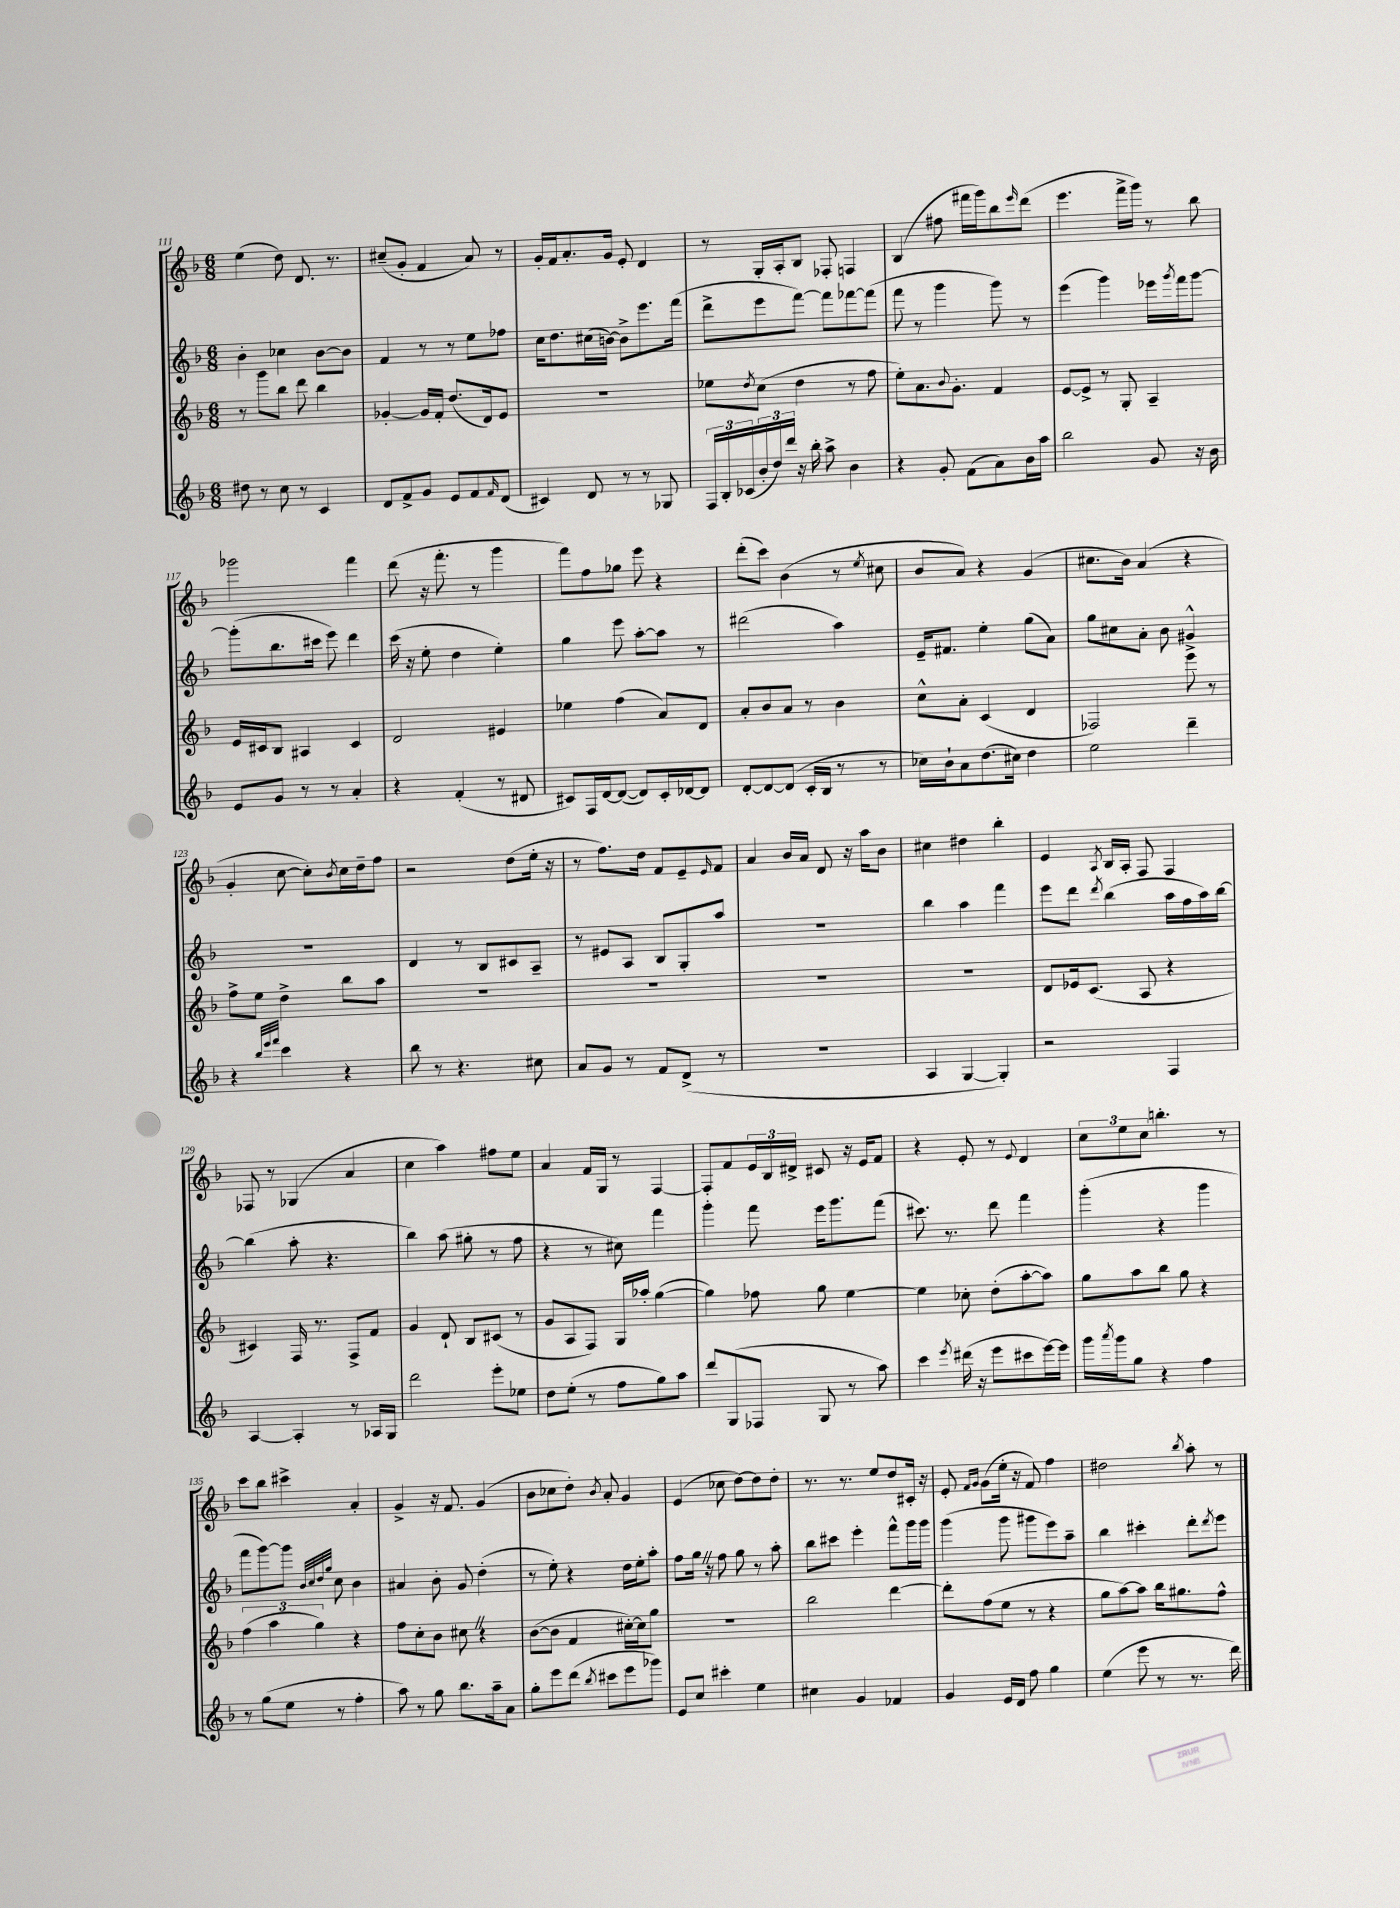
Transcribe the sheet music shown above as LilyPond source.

<<
\new StaffGroup <<
\new Staff = "s0" {
    \clef treble \key f \major \numericTimeSignature \time 6/8
    e''4( d''8) d'8. r8. |
    cis''8--( g'8-. f'4 a'8) r8 |
    g'16-. f'16 a'8.-. g'16 e'8-. d'4 |
    r8 g16-. a16-. bes8 fes8-. f4 |
    bes4( fis''8 fis'''16 g'''16) bes''8 \grace { e'''16 } d'''8( |
    e'''4. f'''16-> g'''16) r8 bes''8 |
    ges'''2 f'''4 |
    d'''8( r16 f'''8.-. r8 g'''4 |
    f'''8) f''8 ges''8 e'''8 r4 |
    d'''8-.( c'''8) bes'4( r8 \acciaccatura { e''8 } cis''8 |
    bes'8 a'8) r4 g'4( |
    cis''8. bes'16) a'4( r4 |
    g'4-. c''8~ c''8-.) \acciaccatura { bes'8 } c''16 d''16-- f''8 |
    r2 d''8( e''16-. r16 |
    r8 f''8.) d''16 f'8 e'8-- \grace { e'16 } f'8 |
    a'4 bes'16 a'16 d'8 r16 a''16 bes'8 |
    cis''4 dis''4 bes''4-. |
    e'4 \acciaccatura { a8 } bes16 a16-. f8 f4 |
    fes8 r8 ges4( a'4 |
    c''4 a''4) fis''8 e''8 |
    a'4 f'16 g16 r8 f4~ |
    f8-. f'8 \tuplet 3/2 { e'16 bes16 dis'16-> } cis'8 r16 e'16 f'8 |
    r4 e'8-. r8 \appoggiatura { e'8 } d'4 |
    \tuplet 3/2 { c''8 e''8 c''8 } b''4.-. r8 |
    c'''8 bes''8 cis'''4-> a'4-. |
    g'4-> r16 f'8. g'4( |
    bes'8 ces''8 d''8-.) \acciaccatura { bes'8 } a'8-. g'4 |
    e'4( ces''8 d''8~) d''8 d''8-. |
    r8. r8. e''8 d''8 cis'16-. r16 |
    e'8-. \grace { f'16 g'16 } g'8( e''16-. r16 f'8) f''4 |
    dis''2 \acciaccatura { bes''8 } a''8-. r8 \bar "|." |
}
\new Staff = "s1" {
    \clef treble \key f \major \numericTimeSignature \time 6/8
    bes'4-. ces''4 bes'8~ bes'8 |
    f'4 r8 r8 e''8 fes''8 |
    c''16 d''8. cis''16( b'16~) b'8-> e'''8. f'''16( |
    d'''8-> e'''8 f'''8~) f'''8 fes'''8~ fes'''8( |
    f'''8 r8 g'''4 g'''8) r8 |
    e'''4( g'''4) ees'''16 \acciaccatura { g'''8 } f'''16 g'''8~ |
    g'''8-.( bes''8. cis'''16 e'''8) d'''4 |
    c'''16( r16 e''8-. d''4 e''4-.) |
    g''4 e'''8 a''8~-. a''8 r8 |
    dis'''2( a''4) |
    e'16-- fis'8. e''4-. g''8( a'8) |
    g''8 cis''8 a'8-. bes'8 gis'4-^ |
    r2. |
    d'4 r8 bes8 cis'8 a8-- |
    r8 eis'8 a8 bes8 g8-. a''8 |
    R2. |
    bes''4 a''4 f'''4 |
    e'''8 d'''8 \acciaccatura { d'''8 } bes''4( a''16 f''16 a''16) bes''16~ |
    bes''4( a''8-. r4. |
    bes''4) a''8( gis''8-. r8 f''8 |
    r4 r8 cis''8) f'''4 |
    g'''4-. f'''8 e'''16 g'''8. f'''8( |
    cis'''8.) r8. d'''8 f'''4 |
    g'''4-.( r4 g'''4 |
    f'''8 g'''8~) g'''8 \grace { bes'32 c''32 d''32 g''32 } c''8 bes'4 |
    ais'4 bes'8-. g'8 d''4-.( |
    r8 e''8-.) r4 d''16 e''16-. a''8-. |
    f''8 g''16 \once \override BreathingSign.text = \markup { \musicglyph "scripts.caesura.straight" } \breathe r16 f''8 g''8 r8 a''8-. |
    bes''8 cis'''8 e'''4-. f'''8-^ g'''16 g'''16 |
    g'''4( g'''8 gis'''8 e'''8) a''8-- |
    bes''4 cis'''4-. d'''8-. \acciaccatura { d'''8 } e'''8 \bar "|." |
}
\new Staff = "s2" {
    \clef treble \key f \major \numericTimeSignature \time 6/8
    r8 g'''8 bes''8 d'''8 bes''4 |
    ges'4~-. ges'16 f'16-. d''8.( d'16) e'8 |
    R2. |
    ees''8 \acciaccatura { d''8 } c''8( d''4 r8 f''8 |
    e''8-.) a'8. \appoggiatura { bes'8 } g'8.-. f'4 |
    e'8~ e'8-> r8 g8-. a4-- |
    e'16 cis'16 bes8 ais4 cis'4 |
    d'2 eis'4 |
    ees''4 f''4( a'8) d'8 |
    a'8-. bes'8 a'8 r8 bes'4 |
    c''8-^ a'8-. c'4( d'4 |
    fes2) e'''8-> r8 |
    f''8-> e''8 d''4-> bes''8 a''8 |
    R2. |
    R2. |
    R2. |
    R2. |
    d'8 ees'16 c'8.( a8 r4 |
    cis'4) f16 r8. f8-> f'8 |
    g'4 d'8-! bes8 cis'8( r8 |
    g'8 a8 f8) g16 aes''16-. g''4~( |
    g''4) fes''8 g''8 e''4~ |
    e''4 ces''8-. d''8-.( a''8~-. a''8) |
    g''8 a''8 bes''8 g''8 r4 |
    \tuplet 3/2 { f''4( a''4 g''4) } r4 |
    f''8 c''8-. bes'8 cis''8 \once \override BreathingSign.text = \markup { \musicglyph "scripts.caesura.straight" } \breathe r4 |
    bes'8~( bes'8 f'4 cis''16~-.) cis''16 g''8 |
    R2. |
    bes''2 d'''4~ |
    d'''8-. f''8( e''8 r8 r4 |
    g''8 a''8~) a''8 bes''16 gis''8. f''8-^ \bar "|." |
}
\new Staff = "s3" {
    \clef treble \key f \major \numericTimeSignature \time 6/8
    dis''8 r8 c''8 r8 c'4 |
    d'8 f'8-> g'8 e'8 f'8 \grace { f'16 } d'8( |
    cis'4) d'8 r8 r8 ges8 |
    \tuplet 3/2 { f16 bes16-. ces'16( } \tuplet 3/2 { bes'16-. d''16) d'''16 } r16 bes''16-. a''8-> bes'4 |
    r4 g'8-. f'8( a'8) bes'16 a''16 |
    bes''2 g'8 r16 bes'16 |
    e'8 g'8 r8 r8 a'4-. |
    r4 f'4-.( r8 dis'8 |
    cis'8) f16 d'16~ d'8~( d'8) cis'16-. des'16~ des'8 |
    d'8~-. d'8~ d'8( c'16-. bes16 r8 r8 |
    ces''16) bes'16-! a'8 d''8.( cis''16) d''4 |
    e''2 d'''4-- |
    r4 \grace { bes''32 e'''32 f'''32 } c'''4 r4 |
    bes''8 r8 r4. cis''8 |
    a'8 g'8 r8 f'8 d'8->( r8 |
    R2. |
    a4 g4~ g4-.) |
    r2 f4 |
    a4~ a4-. r8 aes16 g16 |
    d'''2 e'''8-. ees''8 |
    d''8 e''8-.( r8 f''8 g''8) a''8 |
    d'''8 g8( fes8 g8 r8 a''8) |
    c'''4 \acciaccatura { e'''8 } dis'''16( r16 e'''8 cis'''8 e'''16~) e'''16 |
    g'''16 \acciaccatura { a'''8 } g'''16 g''8 r4 f''4 |
    r8 g''8( e''8 r8 f''4-. |
    a''8) r8 g''8 bes''8. a''16-- a'8 |
    g''8-. e'''8 d'''8( \acciaccatura { bes''8 } cis'''8 e'''8 ges'''8) |
    e'8 c''8 cis'''4-. e''4 |
    cis''4 g'4 fes'4 |
    g'4 e'16 d'16 f''8 g''4 |
    e''4( e'''8 r8 r8. d'''16) \bar "|." |
}
>>
>>
\layout { \context { \Score currentBarNumber = #111 } }
